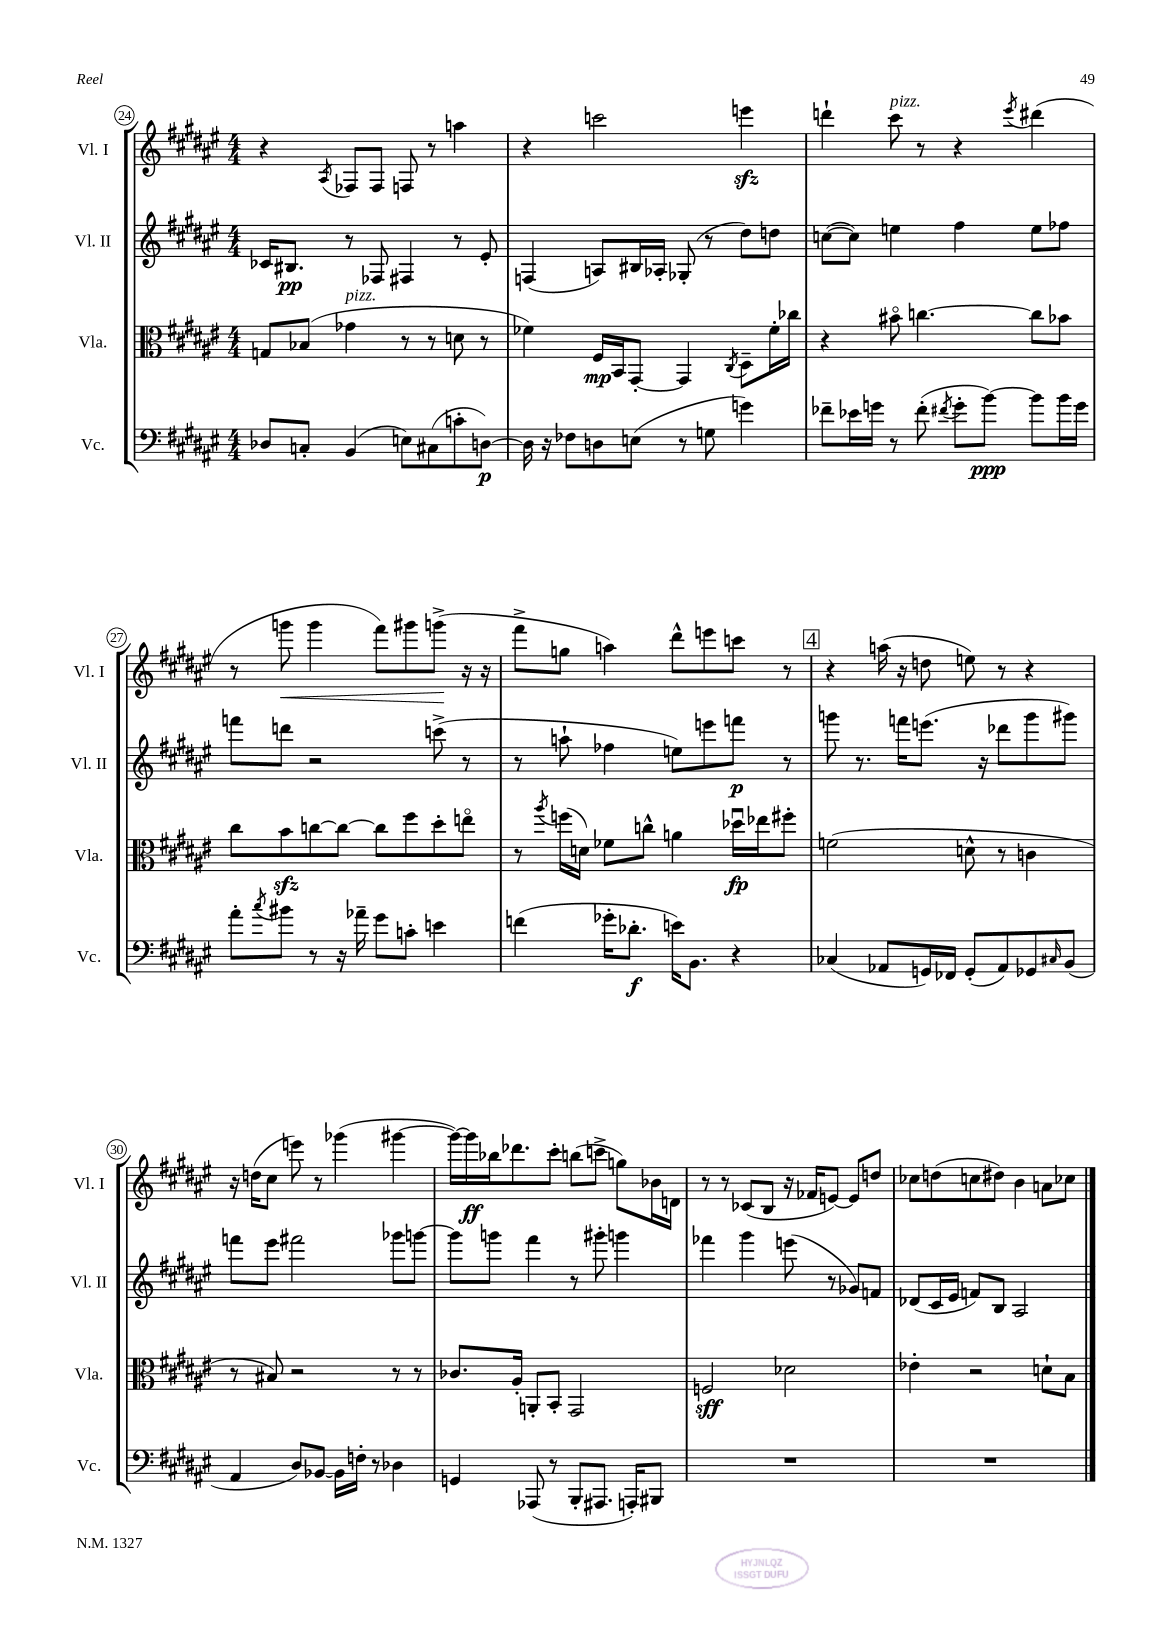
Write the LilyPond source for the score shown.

<<
\new StaffGroup <<
\new Staff = "s0" \with { instrumentName = "Vl. I" shortInstrumentName = "Vl. I" } {
    \clef treble \key fis \major \numericTimeSignature \time 4/4
    r4 \acciaccatura { ais8 } fes8 fes8 f8 r8 a''4 |
    r4 c'''2 e'''4\sfz |
    d'''4-! cis'''8^\markup { \italic "pizz." } r8 r4 \acciaccatura { eis'''8 } dis'''4( |
    r8 g'''8\< g'''4 fis'''8) gis'''8 g'''8->\!( r16 r16 |
    fis'''8-> g''8 a''4) dis'''8-^ e'''8 c'''8 r8 |
    \mark \markup { \box "4" } r4 a''16( r16 d''8 e''8) r8 r4 |
    r16 d''16( cis''8 e'''8) r8 ges'''4( gis'''4~ |
    gis'''16~) gis'''16\ff bes''16 des'''8. cis'''8-. b''8( c'''8-> g''8) bes'16 d'16 |
    r8 r8 ces'8( b8 r16 fes'16 e'8~) e'8 d''8 |
    ces''8 d''8( c''8 dis''8) b'4 a'8 ces''8 \bar "|." |
}
\new Staff = "s1" \with { instrumentName = "Vl. II" shortInstrumentName = "Vl. II" } {
    \clef treble \key fis \major \numericTimeSignature \time 4/4
    ces'16 bis8.\pp r8 fes8 fis4 r8 eis'8-. |
    f4( a8) bis16 aes16-. ges8-.( r8 dis''8) d''8 |
    c''8~( c''8) e''4 fis''4 e''8 fes''8 |
    f'''8 d'''8 r2 c'''8->( r8 |
    r8 a''8-! fes''4 e''8) e'''8 f'''8\p r8 |
    \mark \markup { \box "4" } g'''8 r8. f'''16 e'''8.( r16 des'''8 g'''8 gis'''8) |
    f'''8 eis'''8 fis'''2 ges'''8 g'''8~ |
    g'''8 g'''8 fis'''4 r8 gis'''8-. g'''4 |
    fes'''4 gis'''4 e'''8( r8 ges'8) f'8 |
    des'8( cis'16 eis'16 f'8) b8 ais2 \bar "|." |
}
\new Staff = "s2" \with { instrumentName = "Vla." shortInstrumentName = "Vla." } {
    \clef alto \key fis \major \numericTimeSignature \time 4/4
    g8 bes8( ges'4^\markup { \italic "pizz." } r8 r8 d'8 r8 |
    fes'4) fis16\mp b,16 gis,8~-. gis,4 \acciaccatura { cis8 } dis8-- fes'16-. ces''16 |
    r4 bis'8\flageolet c''4.~ c''8 bes'8 |
    cis''8 b'8\sfz c''8~ c''8~ c''8 fis''8 dis''8-. e''8\flageolet |
    r8 \acciaccatura { ais''8 } f''16( d'16) fes'8 c''8-^ a'4 des''16\downbow\fp ees''16 fis''8-. |
    \mark \markup { \box "4" } f'2( d'8-^ r8 c'4 |
    r8 bis8) r2 r8 r8 |
    ces'8. ais16-. a,8-. b,8-. gis,2 |
    f2\sff des'2 |
    ees'4-. r2 d'8-! b8 \bar "|." |
}
\new Staff = "s3" \with { instrumentName = "Vc." shortInstrumentName = "Vc." } {
    \clef bass \key fis \major \numericTimeSignature \time 4/4
    des8 c8-. b,4( e8) cis8( c'8-. d8~\p) |
    d16 r16 fes8 d8 e8( r8 g8 g'4) |
    fes'8-- ees'16 g'16 r8 fes'8-.( \acciaccatura { fis'8 } g'8-. b'8~\ppp) b'8 b'16 g'16 |
    ais'8-. \acciaccatura { cis''8 } bis'8 r8 r16 aes'16-- gis'8 c'8-. e'4 |
    f'4( ges'16-. des'8.-.\f e'16) b,8. r4 |
    \mark \markup { \box "4" } ces4( aes,8 g,16) fes,16 g,8-.( aes,8) ges,8 \grace { cis16 } b,8( |
    ais,4 dis8) bes,8~ bes,16 f16-. r8 des4 |
    g,4 aes,,8( r8 b,,8-. ais,,8. a,,16-.) bis,,8 |
    R1 |
    R1 \bar "|." |
}
>>
>>
\layout { \context { \Score currentBarNumber = #24 \override BarNumber.stencil = #(make-stencil-circler 0.1 0.3 ly:text-interface::print) } }
